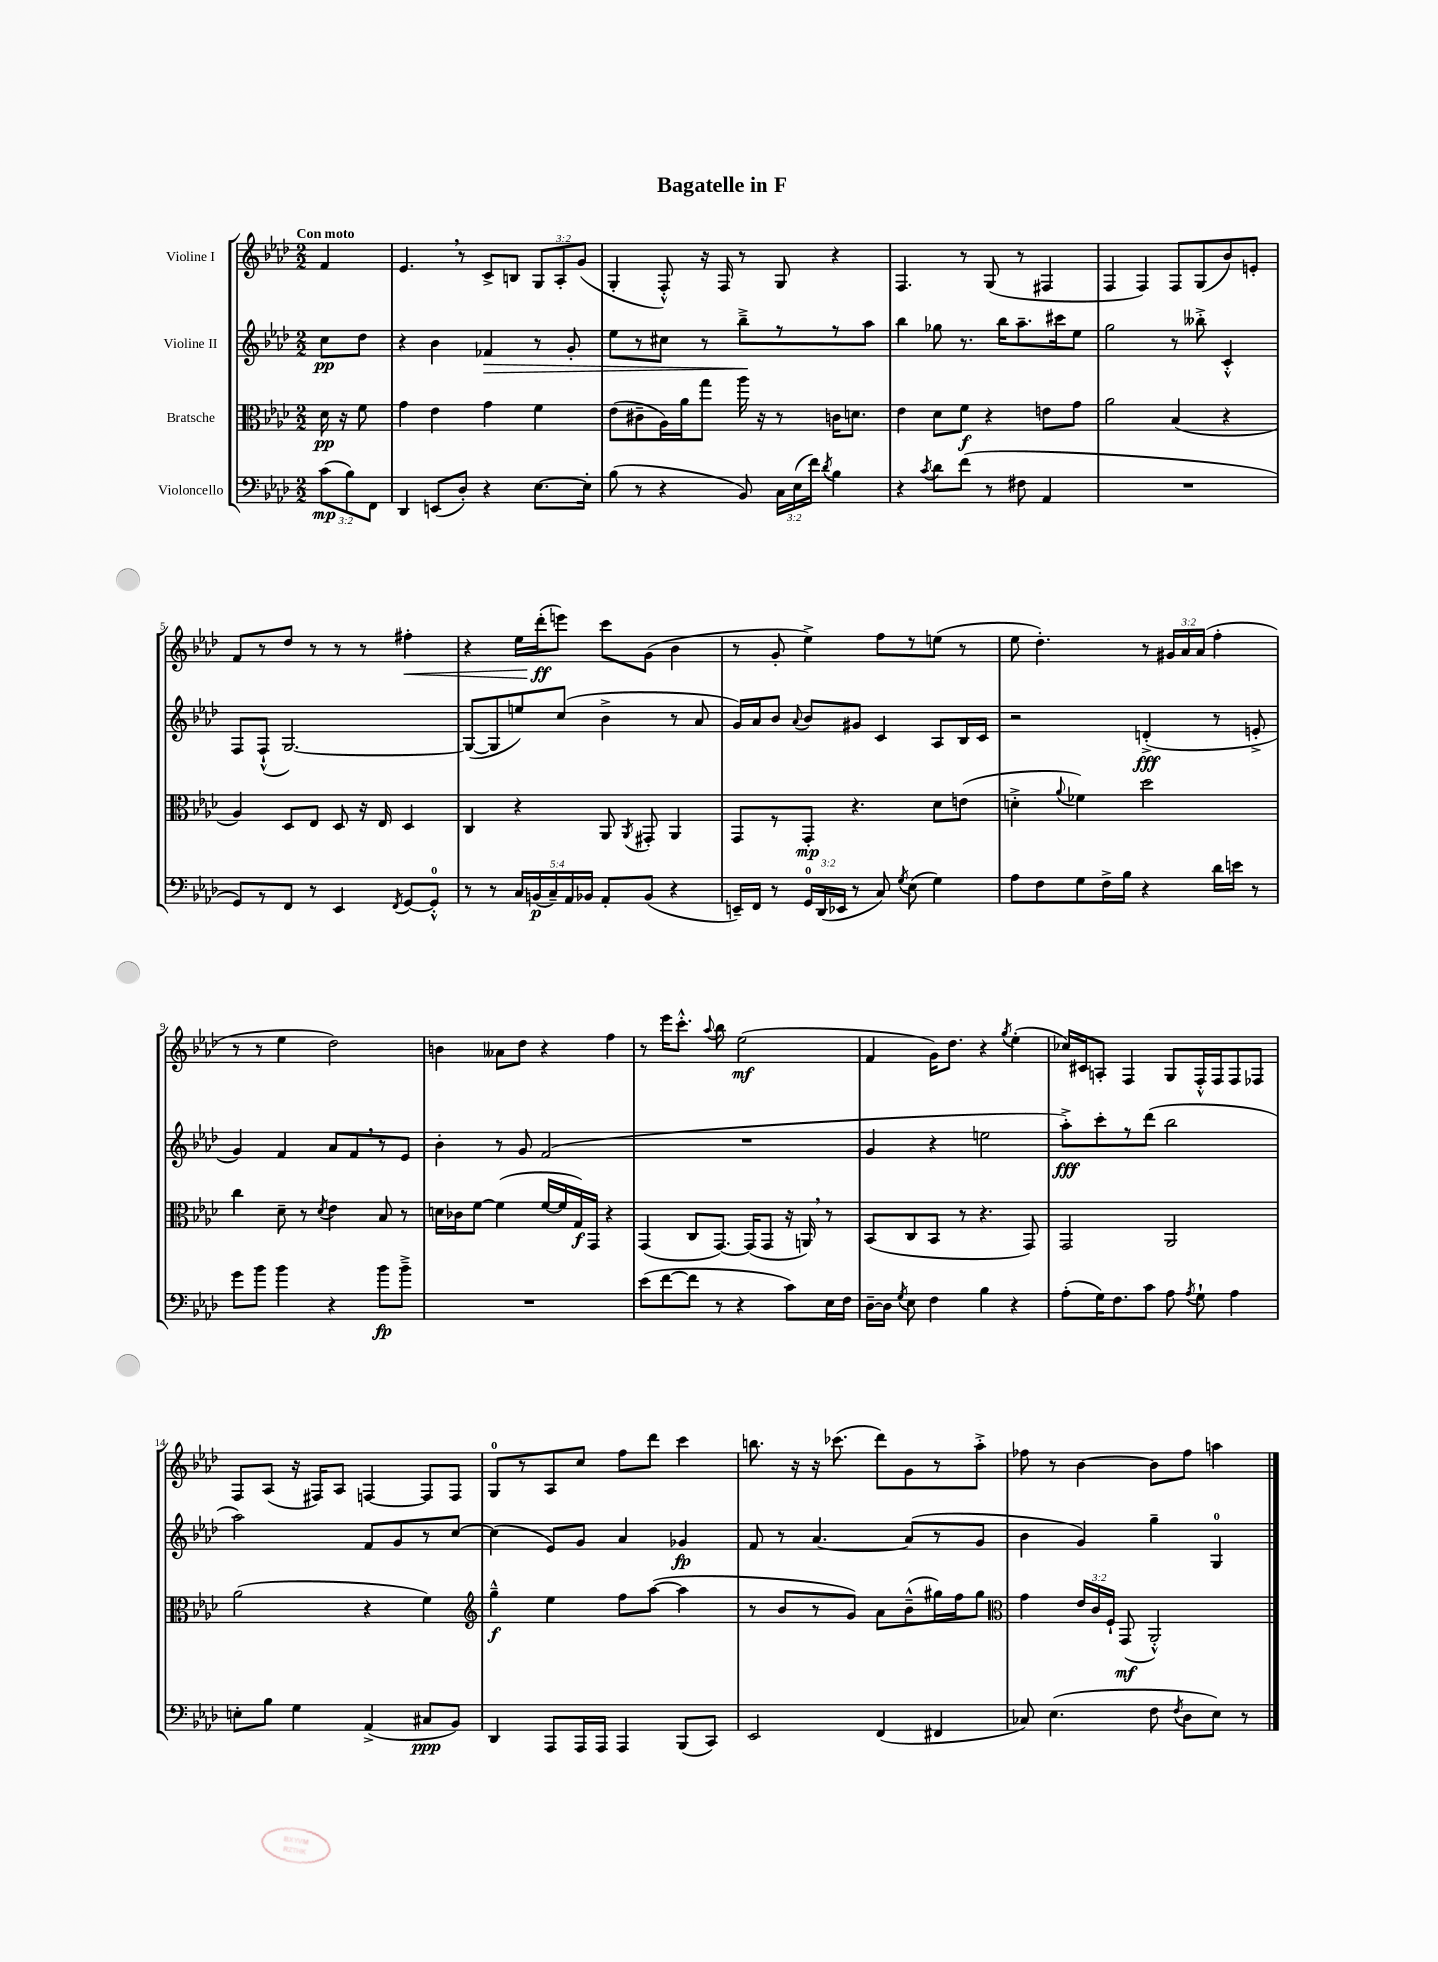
\header { title = "Bagatelle in F" }
<<
\new StaffGroup <<
\new Staff = "s0" \with { instrumentName = "Violine I" } {
    \clef treble \key aes \major \numericTimeSignature \time 2/2 \override Staff.TupletNumber.text = #tuplet-number::calc-fraction-text \partial 4 \tempo "Con moto"
    \autoBeamOff f'4 |
    ees'4. \breathe r8 c'8[-> b8] \tuplet 3/2 { g8[ aes8-. g'8]( } |
    g4-. f8-.-^) r16 f16 r8 g8 r4 |
    f4. r8 g8( r8 fis4 |
    f4 f4) f8[ g8( bes'8) e'8]-. |
    f'8[ r8 des''8] r8 r8 r8 fis''4-.\< |
    r4 ees''16[ des'''16-.\ff\!( e'''8]) c'''8[ g'8]( bes'4 |
    r8 g'8-. ees''4->) f''8[ r8 e''8]( r8 |
    ees''8 des''4.-.) r8 \tuplet 3/2 { gis'16[ aes'16 aes'16]( } f''4-. |
    r8 r8 ees''4 des''2) |
    b'4 aeses'8[ des''8] r4 f''4 |
    r8 ees'''16[ c'''8.]-.-^ \appoggiatura { aes''8 } bes''8 ees''2\mf( |
    f'4 g'16[) des''8.] r4 \acciaccatura { g''8 } ees''4-.( |
    ces''16[) cis'16 a8]-. f4 g8[ f16-.-^ f16 f8 fes8] |
    f8[ aes8]( r16 fis16[) aes8] f4~ f8[ f8] |
    g8[-0 r8 aes8 c''8] f''8[ des'''8] c'''4 |
    b''8. r16 r16 ces'''8.( des'''8[) g'8 r8 aes''8]-.-> |
    fes''8 r8 bes'4~ bes'8[ fes''8] a''4 \bar "|." |
}
\new Staff = "s1" \with { instrumentName = "Violine II" } {
    \clef treble \key aes \major \numericTimeSignature \time 2/2 \partial 4
    \autoBeamOff c''8[\pp des''8] |
    r4 bes'4 fes'4\> r8 g'8-. |
    ees''8[ r8 cis''8] r8 bes''8[--->\! r8 r8 aes''8] |
    bes''4 ges''8 r8. bes''16[ aes''8.-- cis'''16 ees''8] |
    g''2 r8 beses''8-.-> c'4-.-^ |
    f8[ f8]-!-^( g2.~) |
    g8[~( g8 e''8) c''8]( bes'4-> r8 aes'8 |
    g'16[) aes'16 bes'8] \appoggiatura { aes'8 } bes'8[ gis'8] c'4 aes8[ bes16 c'16] |
    r2 d'4-.->\fff( r8 e'8-.-> |
    g'4) f'4 aes'8[ f'8 \breathe r8 ees'8] |
    bes'4-. r8 g'8 f'2( |
    R1 |
    g'4 r4 e''2 |
    aes''8[-.->\fff) c'''8-. r8 des'''8]( bes''2 |
    aes''2) f'8[ g'8 r8 c''8]~ |
    c''4( ees'8[) g'8] aes'4 ges'4\fp |
    f'8 r8 aes'4.~ aes'8[( r8 g'8] |
    bes'4 g'4) g''4-- g4-0 \bar "|." |
}
\new Staff = "s2" \with { instrumentName = "Bratsche" } {
    \clef alto \key aes \major \numericTimeSignature \time 2/2 \override Staff.TupletNumber.text = #tuplet-number::calc-fraction-text \partial 4
    \autoBeamOff des'16\pp r16 f'8 |
    g'4 ees'4 g'4 f'4 |
    ees'8[( cis'8-- aes16) aes'16 g''8] aes''16 r16 r8 c'16[ d'8.] |
    ees'4 des'8[ f'8]\f r4 e'8[ g'8] |
    aes'2 bes4( r4 |
    aes4) des8[ ees8] des8 r16 ees16 des4 |
    c4 r4 aes,8 \acciaccatura { aes,8 } gis,8-. aes,4 |
    g,8[ r8 g,8]-.\mp r4. des'8[ e'8]( |
    d'4-.-> \appoggiatura { aes'8 } fes'4) des''2 |
    c''4 des'8-- r8 \acciaccatura { des'8 } ees'4 bes8 r8 |
    d'16[ ces'16 f'8]~ f'4( f'16[~ f'16 g16\f) g,16] r4 |
    g,4( c8[ g,8.]~) g,16[( g,8] r16 a,16) \breathe r8 |
    bes,8[( c8 bes,8] r8 r4. g,8) |
    g,2 aes,2 |
    aes'2( r4 f'4) |
    \clef treble g''4---^\f ees''4 f''8[ aes''8]~( aes''4 |
    r8 bes'8[ r8 g'8]) aes'8[ bes'8---^( gis''16) f''16 gis''8] |
    \clef alto g'4 \tuplet 3/2 { ees'16[ c'16 f16]-! } g,8\mf( aes,2-.-^) \bar "|." |
}
\new Staff = "s3" \with { instrumentName = "Violoncello" } {
    \clef bass \key aes \major \numericTimeSignature \time 2/2 \override Staff.TupletNumber.text = #tuplet-number::calc-fraction-text \partial 4
    \autoBeamOff \tuplet 3/2 { c'8[\mp( bes8) f,8] } |
    des,4 e,8[( des8]-.) r4 ees8.[~ ees16]-. |
    bes8( r8 r4 bes,8) \tuplet 3/2 { c16[ ees16( f'16]) } \acciaccatura { des'8 } bes4 |
    r4 \acciaccatura { c'8 } des'8[ f'8]( r8 fis8 aes,4 |
    R1 |
    g,8[) r8 f,8] r8 ees,4 \acciaccatura { f,8 } g,8[~ g,8]-0-.-^ |
    r8 r8 \tuplet 5/4 { c16[ b,16\p( c16--) aes,16 bes,16] } aes,8[-. bes,8]( r4 |
    e,16[--) f,16] r8 \tuplet 3/2 { g,16[-0 des,16( ees,16] } r8 c8) \acciaccatura { g8 } ees8( g4) |
    aes8[ f8 g8 f16-> bes16] r4 des'16[ e'16] r8 |
    g'8[ bes'8] bes'4 r4 bes'8[\fp bes'8]---> |
    R1 |
    ees'8[( f'8~ f'8] r8 r4 c'8[) ees16 f16] |
    des16[~-- des16] \acciaccatura { g8 } ees8 f4 bes4 r4 |
    aes8[-.( g16) f8. c'8] aes8 \acciaccatura { aes8 } g8-! aes4 |
    e8[-. bes8] g4 aes,4->( cis8[\ppp bes,8]) |
    des,4 aes,,8[ aes,,16 aes,,16] aes,,4 bes,,8[( c,8]) |
    ees,2 f,4( fis,4 |
    ces8) ees4.( f8 \acciaccatura { f8 } des8[ ees8]) r8 \bar "|." |
}
>>
>>
